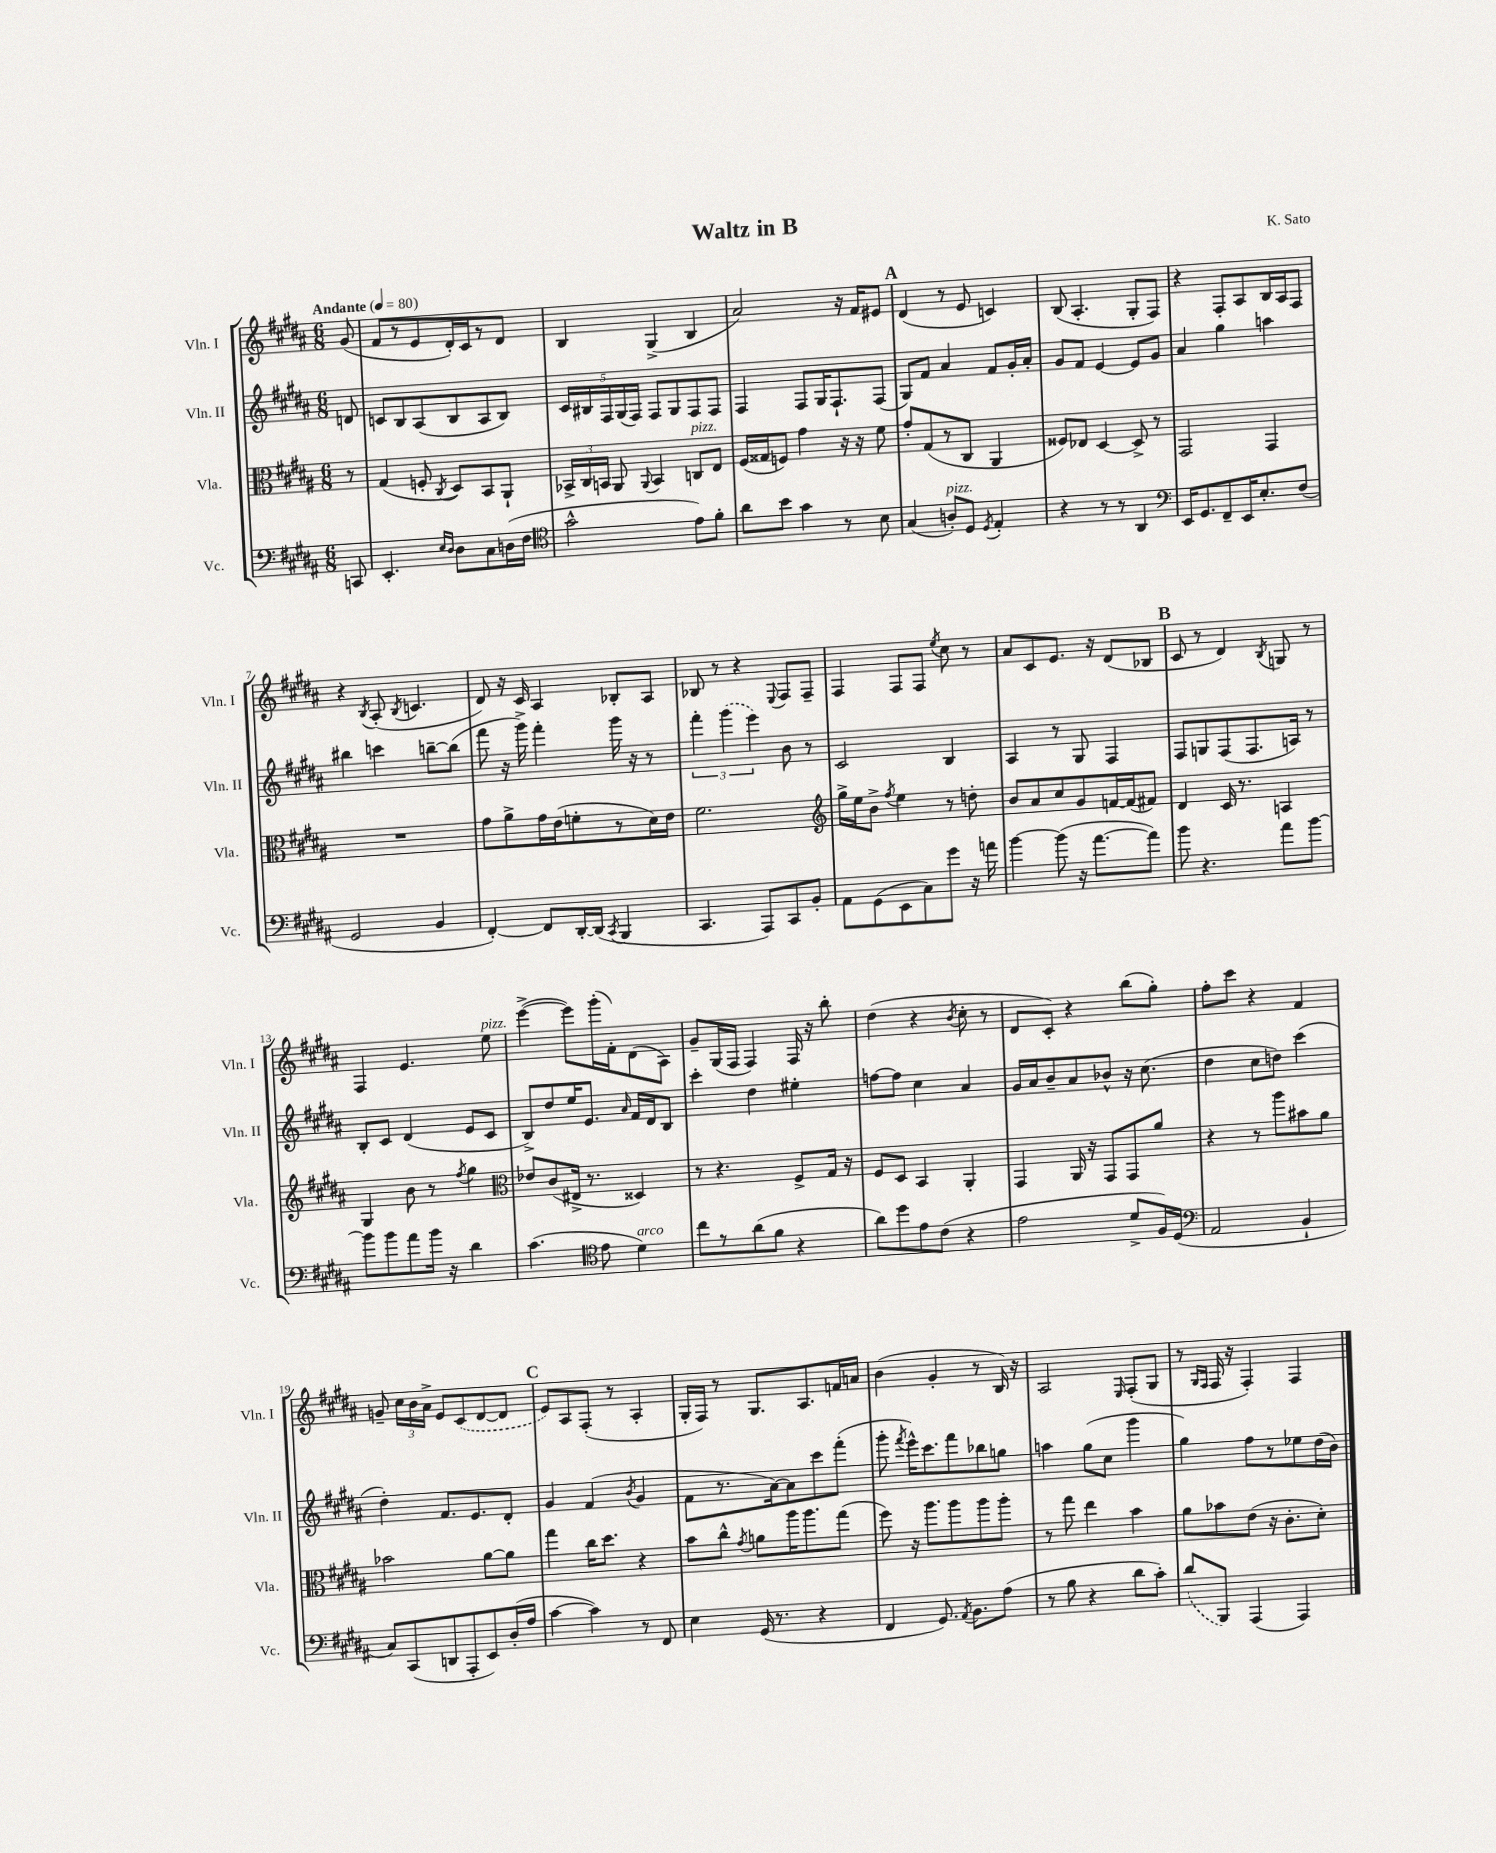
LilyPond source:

\header { title = "Waltz in B" composer = "K. Sato" }
<<
\new StaffGroup <<
\new Staff = "s0" \with { instrumentName = "Vln. I" shortInstrumentName = "Vln. I" } {
    \clef treble \key b \major \numericTimeSignature \time 6/8 \partial 8 \tempo "Andante" 4 = 80
    \autoBeamOff gis'8( |
    fis'8[ r8 e'8 dis'16-.) cis'16 r8 dis'8] |
    b4 gis4->( b4 |
    ais'2) r16 fis'16[ eis'8] |
    \mark \markup { \bold "A" } dis'4( r8 e'8 c'4) |
    b8( ais4.-. gis8[-. fis8]) |
    r4 fis8[-. ais8 b16 ais16 fis8] |
    r4 \acciaccatura { b8 } ais8-.( \acciaccatura { b8 } c'4. |
    dis'8) r16 cis'16 ais4 bes8[-. ais8] |
    bes8 r8 r4 \appoggiatura { e8 } fis8[ fis8]-- |
    fis4 fis8[ fis8] \acciaccatura { e''8 } cis''8 r8 |
    ais'8[ cis'8 e'8.] r16 dis'8[( bes8] |
    \mark \markup { \bold "B" } cis'8 r8 dis'4) \acciaccatura { b8 } g8 r8 |
    fis4 e'4. e''8^\markup { \italic "pizz." } |
    e'''4~->( e'''8[) gis'''16-.( fis'16-.) dis'8( ais8]) |
    gis'8[-- gis16( fis16] fis4) fis16 r16 b''8-. |
    dis''4( r4 \acciaccatura { b'8 } cis''8-. r8 |
    dis'8[ cis'8]-.) r4 b''8[( gis''8]-.) |
    fis''8[-. cis'''8] r4 fis'4 |
    g'8-- \tuplet 3/2 { cis''16[ b'16 ais'16]-> } e'8[ \once \slurDashed cis'8( dis'8~ dis'8] |
    \mark \markup { \bold "C" } e'8[) ais8 fis8]-.( r8 ais4-. |
    gis16[-. fis16]) r8 gis8.[ ais8. f'16 a'16] |
    b'4( gis'4-. r8 b16) r16 |
    ais2 \grace { e16 } fis8[-.( gis8] |
    r8 \grace { gis16[ fis16] } fis16 r16 fis4-.) fis4 \bar "|." |
}
\new Staff = "s1" \with { instrumentName = "Vln. II" shortInstrumentName = "Vln. II" } {
    \clef treble \key b \major \numericTimeSignature \time 6/8 \partial 8
    \autoBeamOff d'8 |
    c'8[ b8 ais8( b8 ais8 b8]) |
    \tuplet 5/4 { cis'16[ bis16 fis16 gis16( fis16]) } fis8[ gis8 fis8 fis8] |
    fis4 fis8[ gis16 fis8.-! fis8]( |
    \mark \markup { \bold "A" } gis8[) fis'8] ais'4 fis'8[ gis'16-. ais'16]-. |
    gis'8[ fis'8] e'4~ e'8[ gis'8] |
    ais'4 gis''4 a''4 |
    bis''4 c'''4 b''8[~-- b''8]( |
    fis'''8 r16 gis'''16->) fis'''4-. gis'''16 r16 r8 |
    \tuplet 3/2 { fis'''4-. \once \slurDashed gis'''4( e'''4) } b'8 r8 |
    cis'2 b4 |
    ais4 r8 gis8 fis4 |
    \mark \markup { \bold "B" } fis8[ g8 fis8( fis8. a16]) r8 |
    b8[-. cis'8] dis'4( e'8[ cis'8] |
    b8[->) dis''8 e''16 e'8.] \grace { ais'16 } fis'16[ dis'16 b8] |
    cis'''4-. dis''4 eis''4-. |
    f''8[~ f''8] cis''4 ais'4 |
    gis'16[ ais'16 b'8-- ais'8 bes'8]-^ r16 cis''8.( |
    dis''4 cis''8[ d''8]) cis'''4( |
    dis''4-.) fis'8.[ e'8. dis'8]-. |
    \mark \markup { \bold "C" } gis'4 fis'4( \acciaccatura { b'8 } gis'4 |
    fis'8[ r8. ais'16~) ais'8 cis'''8 fis'''8]-.( |
    gis'''8-. \acciaccatura { fis'''8 } e'''16[-^) cis'''8. fis'''8 bes''8 g''8] |
    a''4 gis''8[( cis''8] gis'''4 |
    gis''4) fis''8[ r8 ees''8 dis''16( b'16]) \bar "|." |
}
\new Staff = "s2" \with { instrumentName = "Vla." shortInstrumentName = "Vla." } {
    \clef alto \key b \major \numericTimeSignature \time 6/8 \partial 8
    \autoBeamOff r8 |
    gis4( f8-. \acciaccatura { cis8 } dis8[) b,8 ais,8]-! |
    \tuplet 3/2 { bes,16[-> cis16 b,16] } ais,8 \appoggiatura { ais,8 } b,4 c8[^\markup { \italic "pizz." } e8] |
    fis16[( gisis16 f8]) gis'4 r16 r16 fis'8 |
    \mark \markup { \bold "A" } gis'8[-. gis8( r8 cis8] ais,4 |
    fisis8[) ees8] dis4~ dis8-> r8 |
    gis,2 gis,4 |
    R2. |
    gis'8[ ais'8-> gis'16 e'16( f'8-. r8 dis'16) e'16] |
    fis'2. |
    \clef treble gis''16[-> e''16 b'8]-> \acciaccatura { fis''8 } e''4 r8 d''8-. |
    b'8[ ais'8 cis''8 gis'8 f'16~ f'16( fis'8]) |
    \mark \markup { \bold "B" } dis'4 cis'16 r8. a4 |
    gis4 b'8 r8 \acciaccatura { fis''8 } gis''4 |
    \clef alto ees'8[ cis'8( eis16]-> r8. disis4) |
    r8 r4. fis8[-> gis16] r16 |
    fis8[ dis8] b,4 ais,4-. |
    gis,4 ais,16 r16 gis,8[ gis,8 ais'8] |
    r4 r8 ais''8[ bis'8 ais'8] |
    bes'2 ais'8[~ ais'8] |
    \mark \markup { \bold "C" } gis''4 cis''16[ dis''8.] r4 |
    b'8[ cis''8]-^ \acciaccatura { gis'8 } a'8[ ais''16 ais''8. gis''8]( |
    fis''8) r16 ais''8.[ ais''8 ais''8 ais''8]-. |
    r8 gis''8 e''4 b'4 |
    ais'8[ bes'8 e'8]( r16 cis'8.[-. dis'8]-.) \bar "|." |
}
\new Staff = "s3" \with { instrumentName = "Vc." shortInstrumentName = "Vc." } {
    \clef bass \key b \major \numericTimeSignature \time 6/8 \partial 8
    \autoBeamOff c,8 |
    e,4.-. \grace { e16[ dis16] } dis8[ cis8 d16( fis16] |
    \clef tenor gis'2-^ e'8[) fis'8]-. |
    ais'8[ b'8] gis'4 r8 b8 |
    \mark \markup { \bold "A" } gis4( a8[-.^\markup { \italic "pizz." }) dis8] \acciaccatura { dis8 } e4-. |
    r4 r8 r8 ais,4 |
    \clef bass e,16[ gis,8. fis,8-- e,16 e8.-. fis8]( |
    gis,2 b,4 |
    fis,4~-.) fis,8[ dis,16~-. dis,16]( \acciaccatura { cis,8 } b,,4 |
    cis,4. ais,,8[) cis,8 b,8]-. |
    ais,8[ gis,8( e,8 cis8) gis'8] r16 a'16 |
    b'4~ b'8( r16 ais'8.[~ ais'8]) |
    \mark \markup { \bold "B" } b'8 r4. ais'8[ b'8]~ |
    b'8[ b'8 ais'8 b'16] r16 dis'4 |
    cis'4.( \clef tenor e'8 dis'4^\markup { \italic "arco" }) |
    cis''8[ r8 ais'8( fis'8] r4 |
    ais'8[) dis''8 e'8 cis'8]( r4 |
    e'2 dis'8[-> fis16) dis16]( |
    \clef bass ais,2 b,4-! |
    cis8[) cis,8( d,8 ais,,8-. e,8) dis16-.( ais16] |
    \mark \markup { \bold "C" } cis'4~ cis'4) r8 fis,8 |
    e4 gis,16( r8. r4 |
    fis,4 gis,8.) \acciaccatura { ais,8 } b,8.[ ais8]( |
    r8 b8 r4 dis'8[ cis'8]-.) |
    \once \slurDashed dis'8[( b,,8]) ais,,4( ais,,4) \bar "|." |
}
>>
>>
